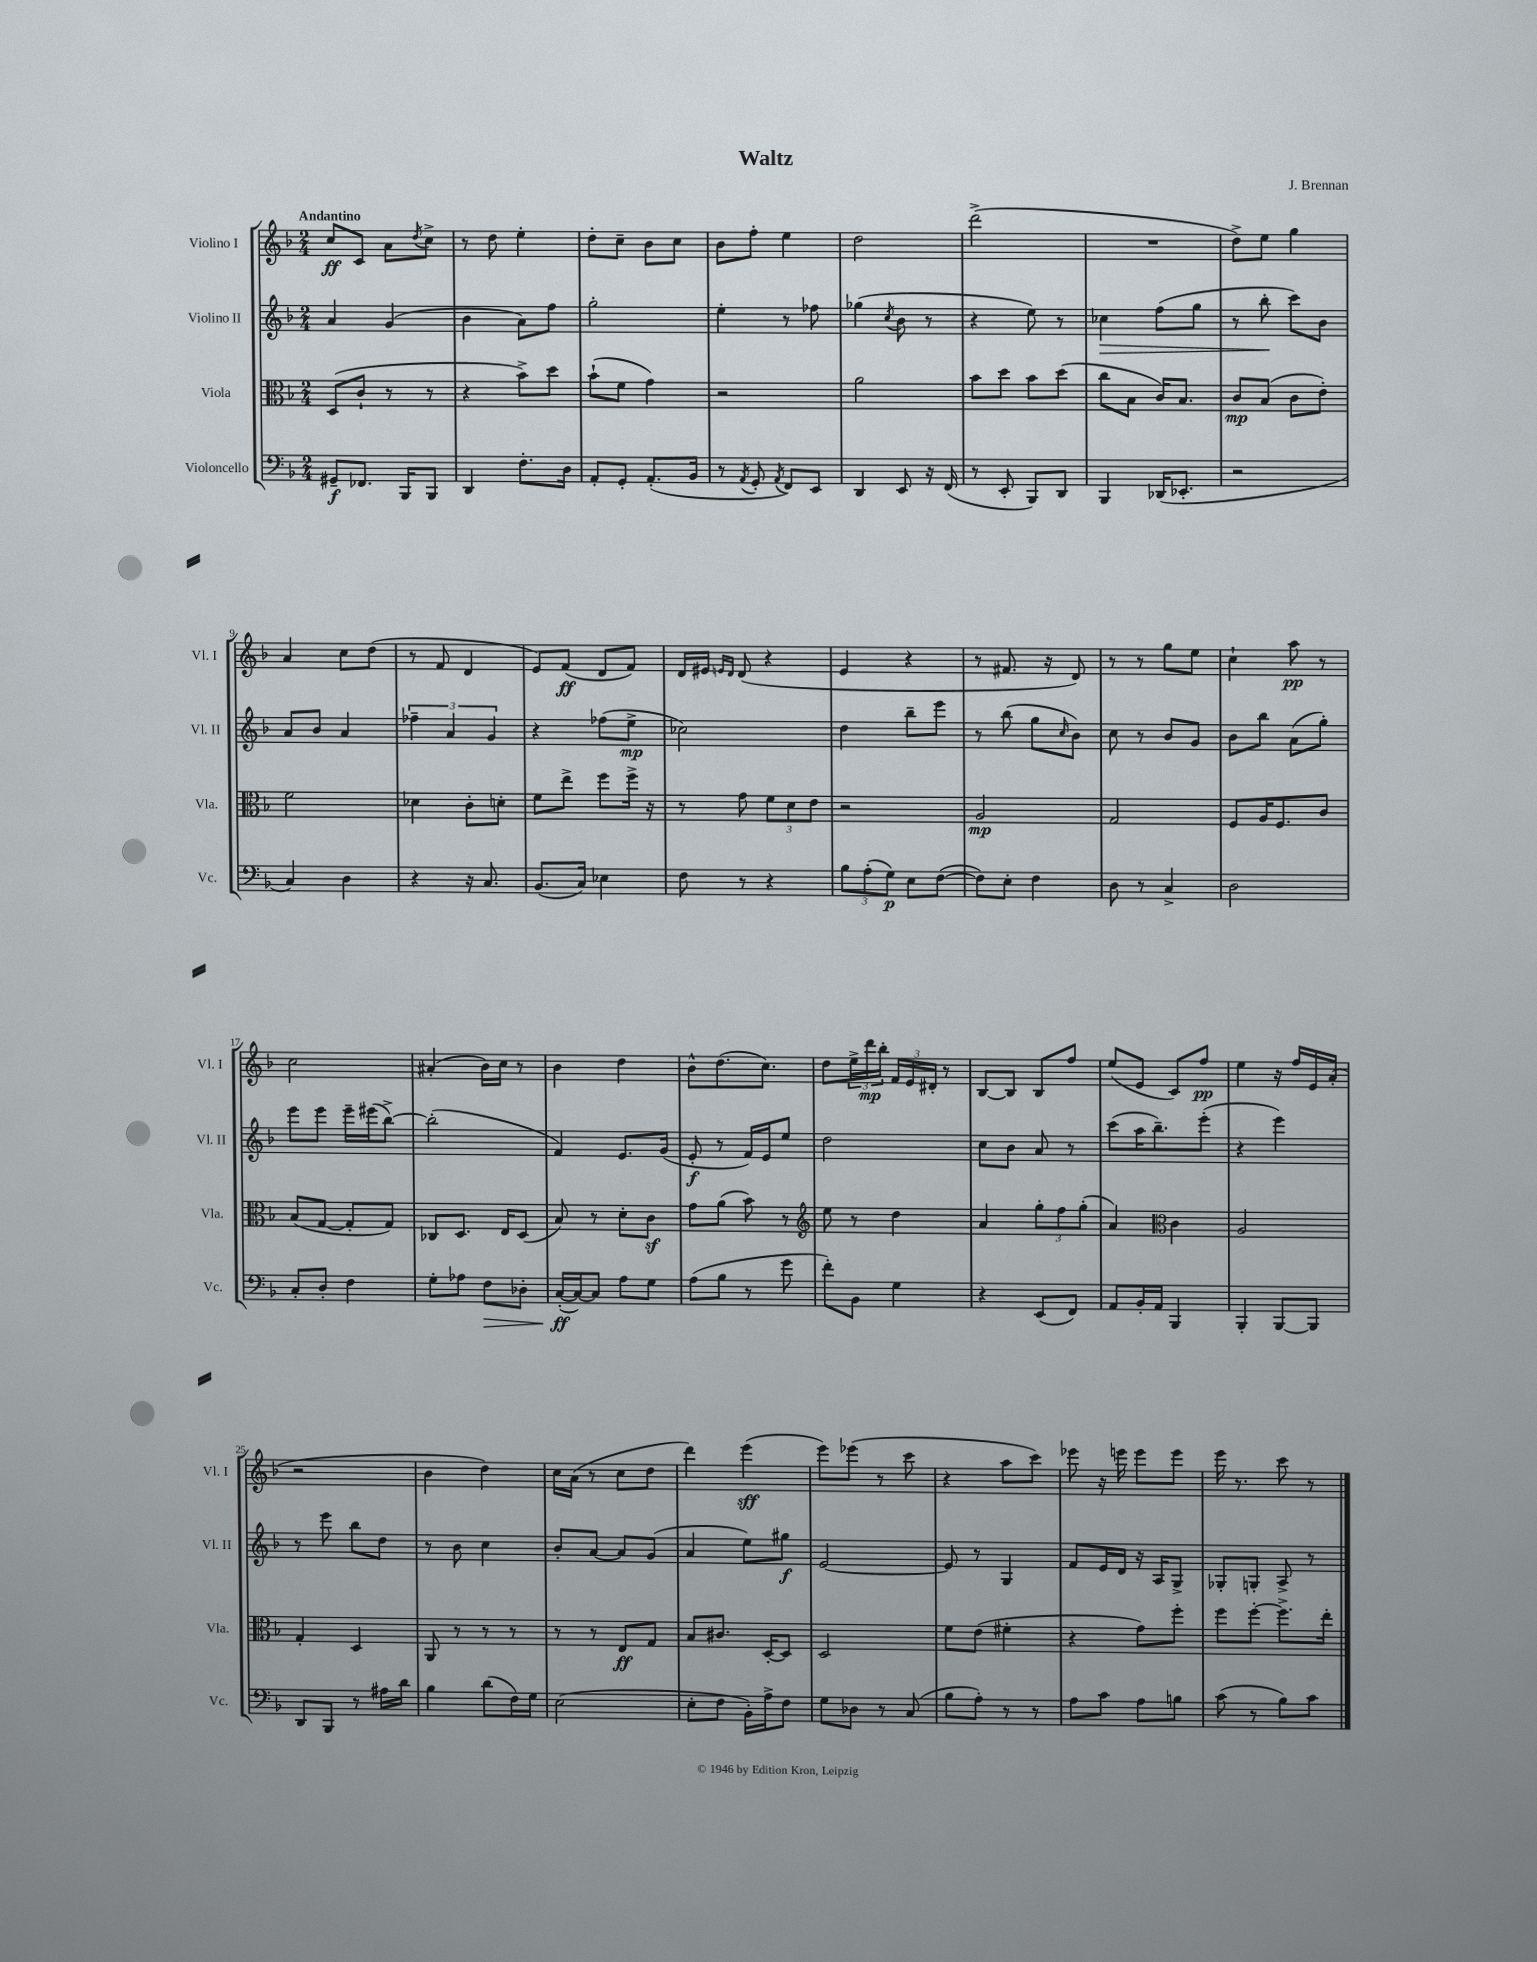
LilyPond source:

\header { title = "Waltz" composer = "J. Brennan" }
<<
\new StaffGroup <<
\new Staff = "s0" \with { instrumentName = "Violino I" shortInstrumentName = "Vl. I" } {
    \clef treble \key f \major \numericTimeSignature \time 2/4 \tempo "Andantino"
    c''8\ff c'8 a'8 \acciaccatura { d''8 } c''8-> |
    r8 d''8 e''4-. |
    d''8-. c''8-- bes'8 c''8 |
    bes'8 f''8-. e''4 |
    d''2 |
    d'''2->( |
    R2 |
    d''8->) e''8 g''4 |
    a'4 c''8 d''8( |
    r8 f'8 d'4 |
    e'8) f'8\ff( d'8 f'8) |
    d'16 eis'16 \grace { e'16 d'16 } d'8( r4 |
    e'4 r4 |
    r8 fis'8. r16 d'8) |
    r8 r8 g''8 e''8 |
    c''4-! a''8\pp r8 |
    c''2 |
    ais'4-.( bes'16) c''16 r8 |
    bes'4 d''4 |
    bes'8-^ d''8.( c''8.) |
    d''8 \tuplet 3/2 { e''16-> d'''16\mp bes''16-. } \tuplet 3/2 { f'16 e'16 dis'16-. } r8 |
    bes8~ bes8 bes8 f''8 |
    e''8( e'8 c'8) f''8\pp |
    e''4 r16 f''16 e'16 a'16-.( |
    r2 |
    bes'4 d''4) |
    c''16 a'16( r8 c''8 d''8 |
    d'''4) e'''4\sff( |
    e'''8) ees'''8( r8 c'''8 |
    r4 a''8 c'''8) |
    ees'''8 r16 e'''16 e'''8 e'''8 |
    e'''16 r8. c'''8 r8 \bar "|." |
}
\new Staff = "s1" \with { instrumentName = "Violino II" shortInstrumentName = "Vl. II" } {
    \clef treble \key f \major \numericTimeSignature \time 2/4
    a'4 g'4( |
    bes'4 a'8) f''8 |
    g''2-. |
    e''4-. r8 fes''8 |
    ges''4( \acciaccatura { c''8 } bes'8 r8 |
    r4 e''8) r8 |
    ces''4\> f''8( g''8 |
    r8 bes''8-.\! c'''8) bes'8 |
    a'8 bes'8 a'4 |
    \tuplet 3/2 { fes''4-- a'4 g'4 } |
    r4 fes''8( e''8->\mp |
    ces''2) |
    d''4 bes''8-- e'''8 |
    r8 bes''8( g''8 \grace { c''16 } bes'8) |
    c''8 r8 bes'8 g'8 |
    bes'8 bes''8 a'8( g''8-.) |
    e'''8 e'''8 e'''16-- eis'''16( bes''8~->) |
    bes''2-.( |
    f'4) e'8. g'16( |
    e'8-.\f r8 f'16) e'16 e''8 |
    d''2 |
    c''8 bes'8 a'8 r8 |
    c'''8( a''16 bes''8.--) e'''8-.( |
    r4 e'''4) |
    r8 e'''8 bes''8 d''8 |
    r8 bes'8 c''4 |
    bes'8-. a'8~ a'8 g'8( |
    a'4 e''8) gis''8\f |
    e'2~ |
    e'8 r8 g4 |
    f'8 e'16 d'16 r16 a16 g8-> |
    ges8-. g8-. a8-> r8 \bar "|." |
}
\new Staff = "s2" \with { instrumentName = "Viola" shortInstrumentName = "Vla." } {
    \clef alto \key f \major \numericTimeSignature \time 2/4
    d8( c'8-! r8 r8 |
    r4 bes'8->) d''8 |
    bes'8-!( f'8 g'4) |
    r2 |
    a'2 |
    bes'8 d''8 bes'8 d''8( |
    c''8 bes8 c'16) bes8. |
    c'8\mp bes8( c'8 e'8-.) |
    f'2 |
    des'4 c'8-. d'8-. |
    f'8 e''8-> f''8 f''16-> r16 |
    r8 g'8 \tuplet 3/2 { f'8 d'8 e'8 } |
    r2 |
    a2\mp |
    g2 |
    f8 a16 f8. c'8 |
    bes8( g8~ g8-. g8) |
    ces8 d8. e16 d8( |
    bes8) r8 d'8-. c'8\sf |
    g'8 a'8( bes'8) r8 |
    \clef treble e''8 r8 d''4 |
    a'4 \tuplet 3/2 { g''8-. f''8 g''8-.( } |
    a'4) \clef alto c'4 |
    a2 |
    g4-. d4 |
    a,8 r8 r8 r8 |
    r8 r8 e8\ff g8 |
    bes8 cis'8. d16~-. d8 |
    d2 |
    f'8 e'8( fis'4-. |
    r4 g'8) f''8-. |
    f''8 f''8~-. f''8.-> e''16-. \bar "|." |
}
\new Staff = "s3" \with { instrumentName = "Violoncello" shortInstrumentName = "Vc." } {
    \clef bass \key f \major \numericTimeSignature \time 2/4
    gis,8--\f fes,8. bes,,16 bes,,8 |
    d,4 f8.-. d16 |
    a,8-. g,8-. a,8.-.( bes,16 |
    r8 \acciaccatura { a,8 } g,8-. \acciaccatura { a,8 } f,8) e,8 |
    d,4 e,8 r16 f,16( |
    r8 e,8-. bes,,8) d,8 |
    bes,,4 des,16( ees,8.-. |
    r2 |
    c4) d4 |
    r4 r16 c8. |
    bes,8.( c16) ees4 |
    f8 r8 r4 |
    \tuplet 3/2 { bes8 a8-.( g8\p) } e8 f8~( |
    f8) e8-. f4 |
    d8 r8 c4-> |
    d2 |
    c8-. d8-. f4 |
    g8-. aes8 f8\> des8-. |
    c16~-.\ff\!( c16~) c8 a8 g8 |
    a8( bes8 r8 g'8 |
    f'8-.) bes,8 g4 |
    r4 e,8( f,8) |
    a,8 bes,16-. a,16 bes,,4 |
    bes,,4-. bes,,8~ bes,,8 |
    d,8 bes,,8 r8 ais16 d'16 |
    bes4 d'8( f16) g16 |
    e2( |
    e8-. f8 bes,16-.) a16-> f8 |
    g8 des8 r8 c8( |
    bes8 a8-.) r8 r8 |
    a8 c'8 a8 b8 |
    c'8( r8 bes8) c'8 \bar "|." |
}
>>
>>
